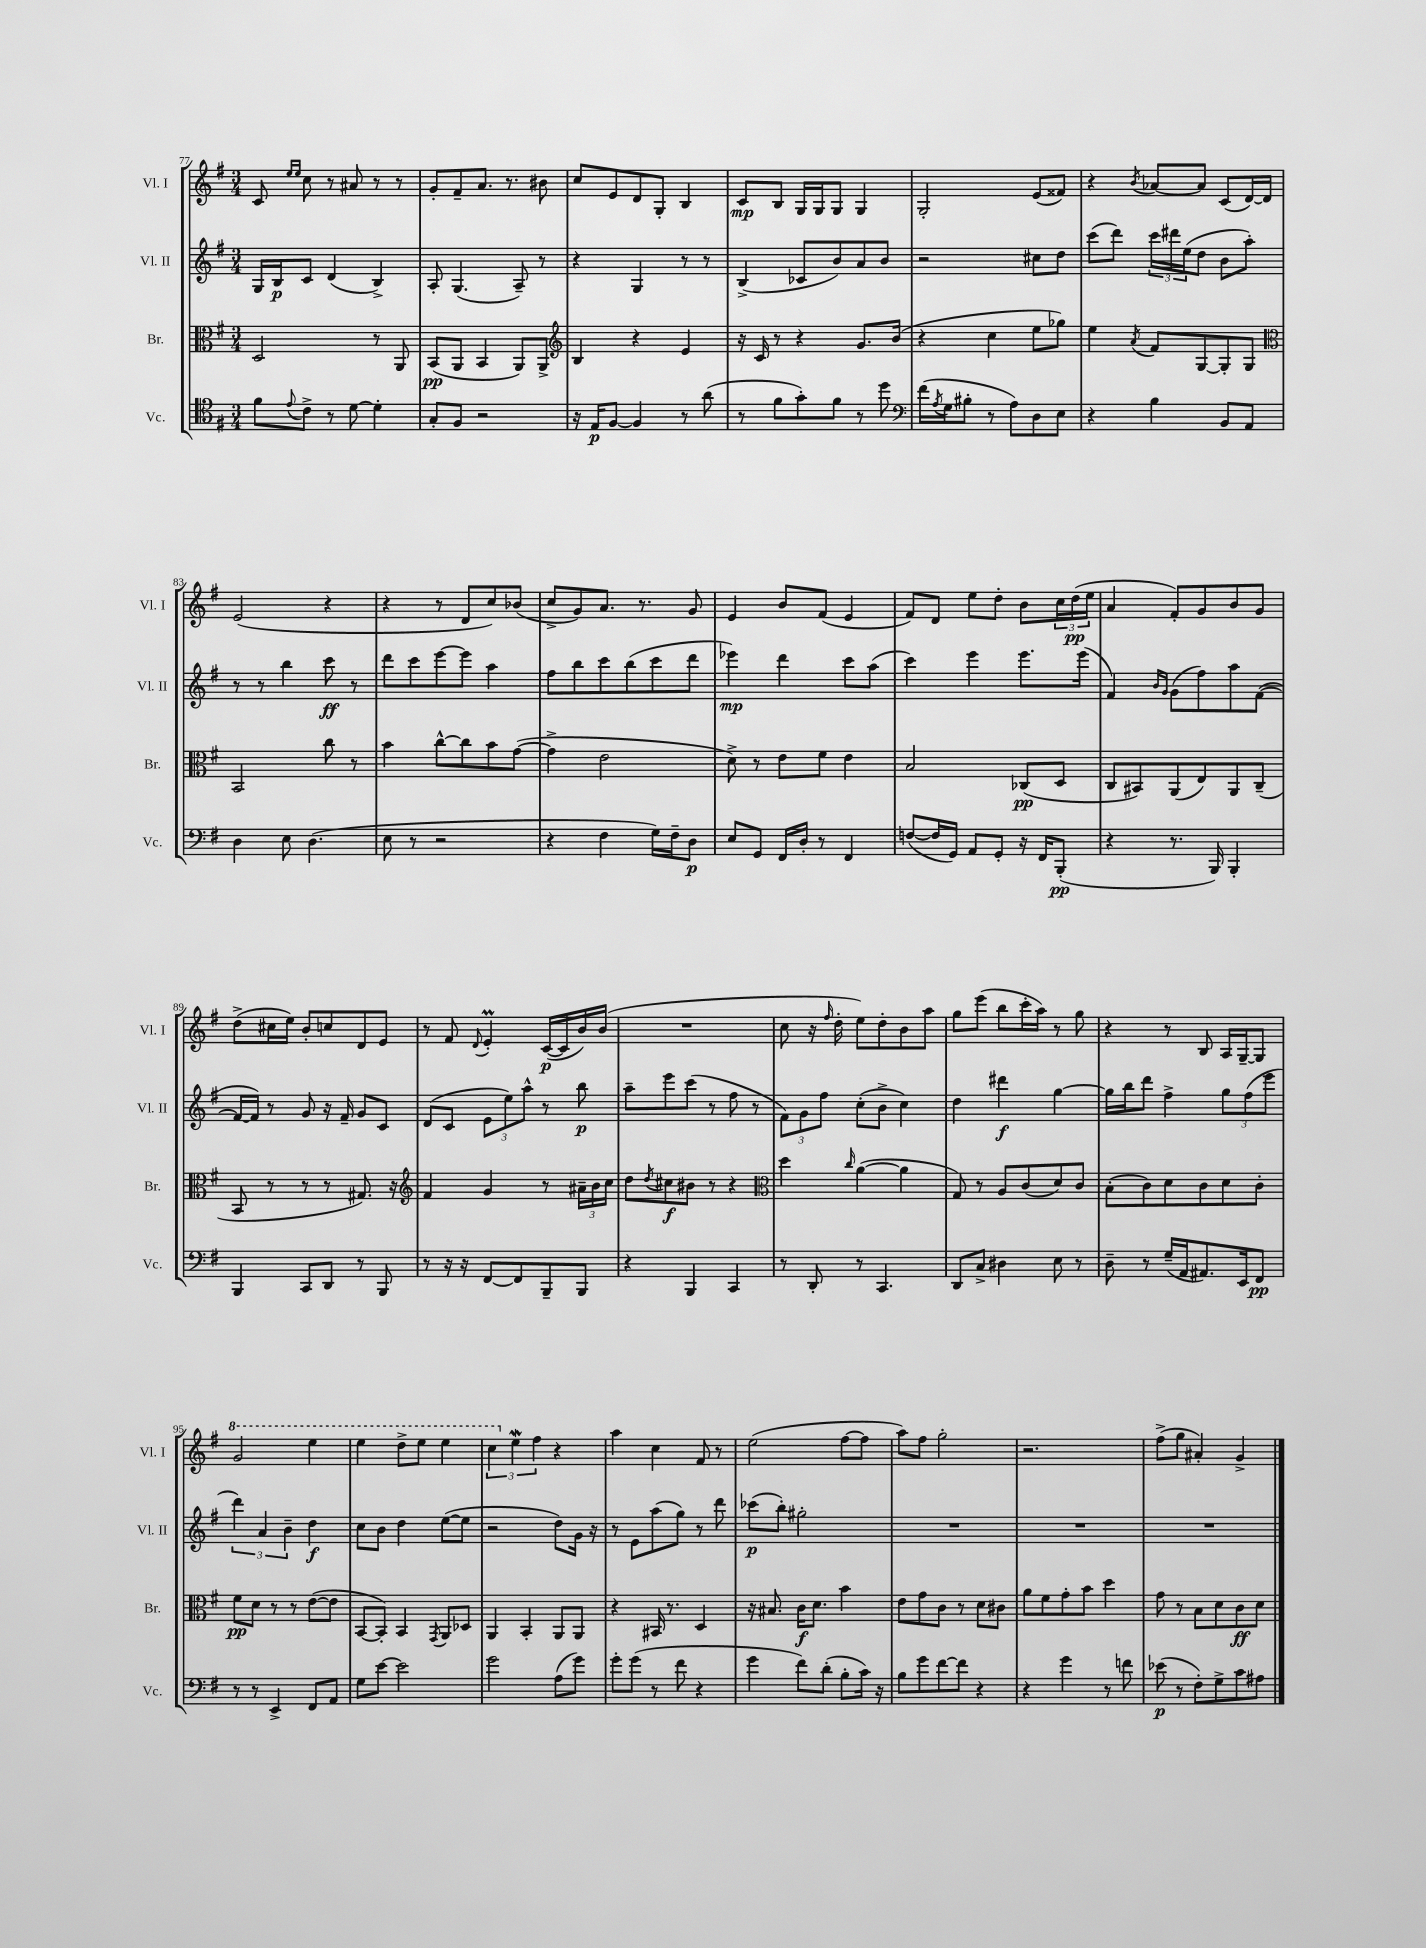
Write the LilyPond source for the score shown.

<<
\new StaffGroup <<
\new Staff = "s0" \with { instrumentName = "Vl. I" shortInstrumentName = "Vl. I" } {
    \clef treble \key g \major \numericTimeSignature \time 3/4
    c'8 \grace { e''16 e''16 } c''8 r8 ais'8 r8 r8 |
    g'8-. fis'8-- a'8. r8. bis'8 |
    c''8 e'8 d'8 g8-. b4 |
    c'8\mp b8 g16 g16 g8 g4 |
    g2-. e'8( fisis'8) |
    r4 \acciaccatura { b'8 } aes'8~ aes'8 c'8( d'16~) d'16 |
    e'2( r4 |
    r4 r8 d'8 c''8) bes'8( |
    c''8-> g'8) a'8. r8. g'8 |
    e'4 b'8 fis'8( e'4 |
    fis'8) d'8 e''8 d''8-. b'8 \tuplet 3/2 { c''16 d''16\pp( e''16 } |
    a'4 fis'8-.) g'8 b'8 g'8 |
    d''8->( cis''16 e''16) b'8-. c''8 d'8 e'8 |
    r8 fis'8 \appoggiatura { d'8 } e'4-.\prall c'16~\p( c'16 b'16) b'16( |
    R2. |
    c''8 r16 \grace { fis''16 } d''16-. e''8) d''8-. b'8 a''8 |
    g''8 e'''8( b''8 c'''16-. a''16) r8 g''8 |
    r4 r8 b8 a16 g16~-- g8 |
    \ottava #1 g''2 e'''4 |
    e'''4 d'''8-> e'''8 e'''4 |
    \tuplet 3/2 { c'''4 \ottava #0 e''4\mordent fis''4 } r4 |
    a''4 c''4 fis'8 r8 |
    e''2( fis''8~ fis''8 |
    a''8) fis''8 g''2-. |
    r2. |
    fis''8->( g''8 ais'4-.) g'4-> \bar "|." |
}
\new Staff = "s1" \with { instrumentName = "Vl. II" shortInstrumentName = "Vl. II" } {
    \clef treble \key g \major \numericTimeSignature \time 3/4
    g16 b16\p c'8 d'4( b4->) |
    a8-. g4.( a8--) r8 |
    r4 g4 r8 r8 |
    b4->( ces'8 b'8) a'8 b'8 |
    r2 cis''8 d''8 |
    c'''8( d'''8) \tuplet 3/2 { c'''16 dis'''16 e''16( } d''8 b'8 a''8-.) |
    r8 r8 b''4 c'''8\ff r8 |
    d'''8 c'''8 e'''8~ e'''8 a''4 |
    fis''8 b''8 c'''8 b''8( c'''8 d'''8 |
    ees'''4\mp) d'''4 c'''8 a''8( |
    c'''4) e'''4 e'''8. e'''16( |
    fis'4) \grace { b'16 g'16 } g'8( fis''8) a''8 fis'8~( |
    fis'16~ fis'16) r8 g'8 r16 fis'16-- g'8 c'8 |
    d'8( c'8 \tuplet 3/2 { e'8 e''8) a''8-^ } r8 b''8\p |
    a''8-- e'''8 c'''8( r8 fis''8 r8 |
    \tuplet 3/2 { fis'8) g'8 fis''8 } c''8-.( b'8-> c''4) |
    d''4 dis'''4\f g''4~ |
    g''16 b''16 d'''8 fis''4-> \tuplet 3/2 { g''8 fis''8( e'''8 } |
    \tuplet 3/2 { d'''4) a'4 b'4-- } d''4\f |
    c''8 b'8 d''4 e''8~( e''8 |
    r2 d''8) g'16 r16 |
    r8 e'8 a''8( g''8) r8 d'''8 |
    ces'''8\p( b''8-.) gis''2-. |
    R2. |
    R2. |
    R2. \bar "|." |
}
\new Staff = "s2" \with { instrumentName = "Br." shortInstrumentName = "Br." } {
    \clef alto \key g \major \numericTimeSignature \time 3/4
    d2 r8 a,8 |
    b,8\pp( a,8 b,4 a,8) a,8-> |
    \clef treble b4 r4 e'4 |
    r16 c'16 r8 r4 g'8. b'16( |
    r4 c''4 e''8 ges''8) |
    e''4 \acciaccatura { a'8 } fis'8 g8~ g8-. g8 |
    \clef alto b,2 c''8 r8 |
    b'4 c''8~-^ c''8 b'8 g'8~( |
    g'4-> e'2 |
    d'8->) r8 e'8 fis'8 e'4 |
    b2 ces8\pp( d8 |
    c8 bis,8) a,8( e8) a,8 c8--( |
    b,8 r8 r8 r8 gis8.) r16 |
    \clef treble fis'4 g'4 r8 \tuplet 3/2 { ais'16-- b'16 c''16 } |
    d''8 \acciaccatura { d''8 } cis''8\f bis'8 r8 r4 |
    \clef alto d''4 \grace { c''16 } a'4~( a'4 |
    g8) r8 a8 c'8( d'8) c'8 |
    b8-.( c'8) d'8 c'8 d'8 c'8-. |
    fis'8\pp d'8 r8 r8 e'8~( e'8 |
    b,8~ b,8-.) b,4 \acciaccatura { g,8 } a,8 des8 |
    a,4 b,4-. a,8 a,8 |
    r4 bis,16 r8. d4 |
    r16 bis8. c'16\f d'8. b'4 |
    e'8 g'8 c'8 r8 d'8 cis'8 |
    a'8 fis'8 g'8-. b'8 d''4 |
    g'8 r8 b8 d'8 c'8\ff d'8 \bar "|." |
}
\new Staff = "s3" \with { instrumentName = "Vc." shortInstrumentName = "Vc." } {
    \clef tenor \key g \major \numericTimeSignature \time 3/4
    fis'8 \appoggiatura { e'8 } c'8-> r8 d'8~ d'4-. |
    g8-. fis8 r2 |
    r16 e16\p fis8~ fis4 r8 a'8( |
    r8 fis'8 g'8-.) fis'8 r8 d''8 |
    \clef bass fis'16( \acciaccatura { a8 } g16 bis8-. r8 a8) d8 e8 |
    r4 b4 b,8 a,8 |
    d4 e8 d4.( |
    e8 r8 r2 |
    r4 fis4 g16) fis16-- d8\p |
    e8 g,8 fis,16 d16-. r8 fis,4 |
    f8~( f16 g,16) a,8 g,8-. r16 fis,16 b,,8-.\pp( |
    r4 r8. b,,16) b,,4-. |
    b,,4 c,8 d,8 r8 b,,8 |
    r8 r16 r16 fis,8~ fis,8 b,,8-- b,,8 |
    r4 b,,4 c,4 |
    r8 d,8-. r8 c,4. |
    d,8 c8-> dis4 e8 r8 |
    d8-- r8 g16--( a,16 ais,8.) e,16 fis,8\pp |
    r8 r8 e,4-> fis,8 a,8 |
    g8 e'8~ e'2 |
    g'2 a8( g'8) |
    g'8-. g'8( r8 fis'8 r4 |
    g'4 fis'8) d'8-.( b8-. c'16) r16 |
    b8 g'8 fis'8~ fis'8 r4 |
    r4 g'4 r8 f'8 |
    ees'8\p( r8 fis8-.) g8-> c'8 ais8 \bar "|." |
}
>>
>>
\layout { \context { \Score currentBarNumber = #77 } }
